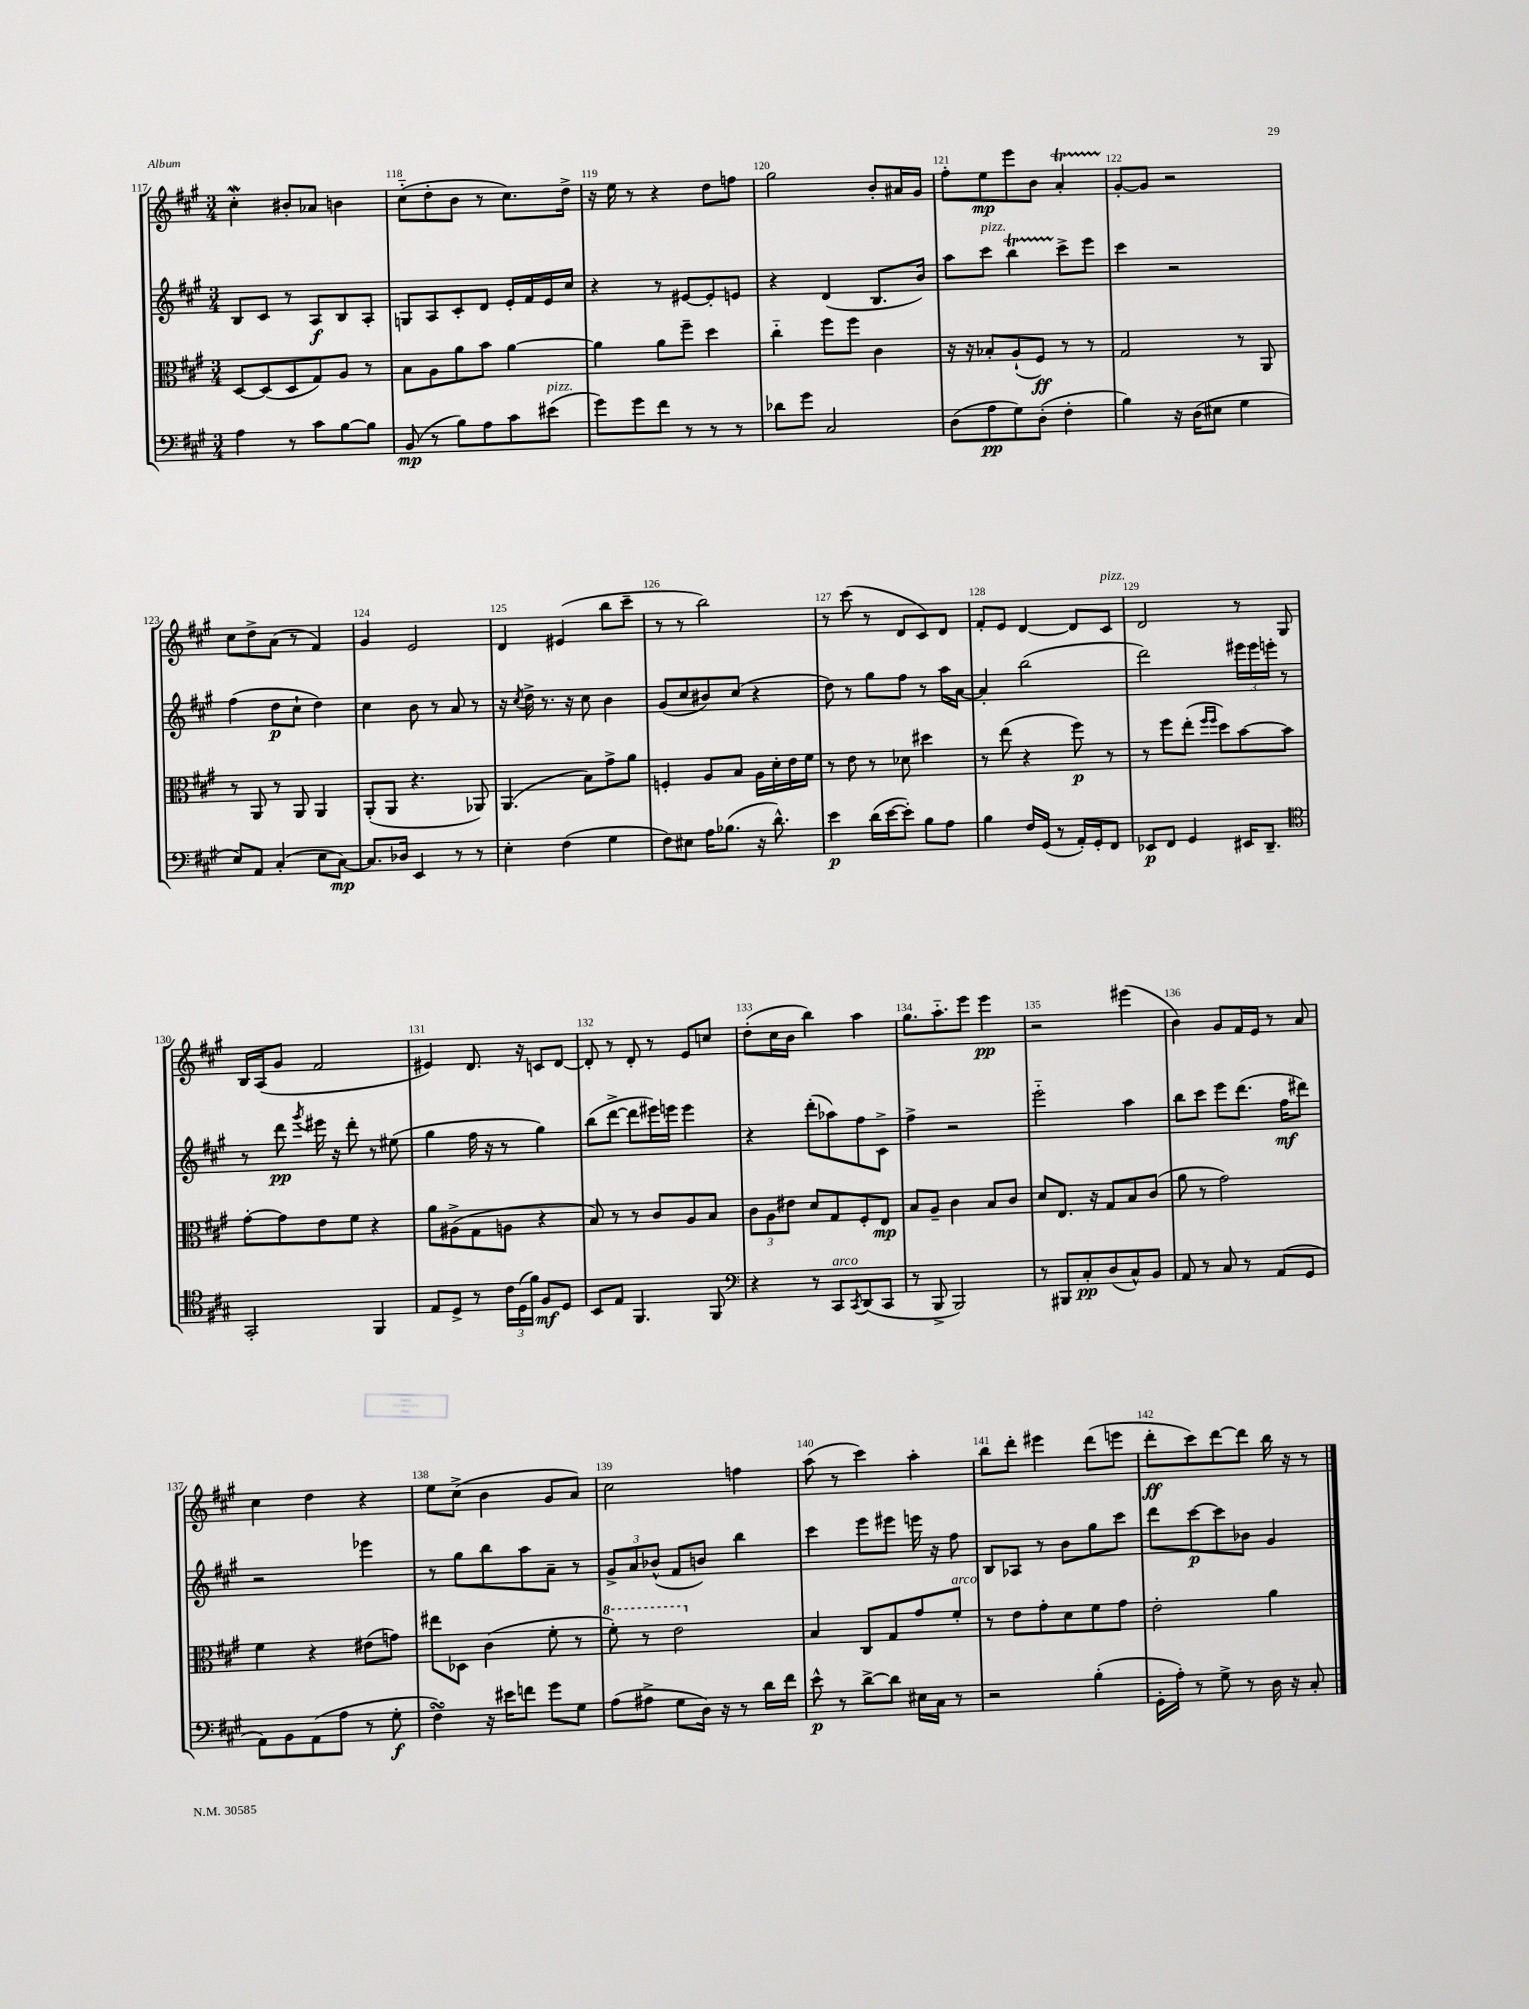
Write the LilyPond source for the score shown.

<<
\new StaffGroup <<
\new Staff = "s0" {
    \clef treble \key a \major \numericTimeSignature \time 3/4
    cis''4-.\mordent bis'8-. aes'8 b'4 |
    cis''8-_( d''8-. b'8 r8 cis''8.) d''16-> |
    r16 e''16 r8 r4 d''8 f''8 |
    gis''2 b'8-. ais'16 gis'16 |
    fis''8-. e''8\mp e'''8 b'8 a'4-.\startTrillSpan |
    gis'8~-.\stopTrillSpan gis'8 r2 |
    cis''8 d''8-> a'8( r8 fis'4) |
    gis'4 e'2 |
    d'4 eis'4( b''8 cis'''8-- |
    r8 r8 b''2) |
    r8 cis'''8( r8 d'8 cis'8) d'8 |
    fis'8-. e'8 d'4~ d'8 cis'8^\markup { \italic "pizz." } |
    d'2 r8 gis8 |
    b16 a16( gis'8 fis'2 |
    eis'4) d'8. r16 c'8 d'8~ |
    d'8-. r8 d'8-. r8 e'8 c''8 |
    d''8-.( cis''16 b'16 b''4) a''4 |
    gis''8. a''8.-_ e'''8 e'''4\pp |
    r2 eis'''4( |
    b'4) gis'8 fis'16 e'16 r8 a'8 |
    cis''4 d''4 r4 |
    e''8 cis''8->( b'4 gis'8 a'8) |
    cis''2 f''4 |
    a''8( r8 cis'''4) a''4-. |
    b''8 d'''8-. eis'''4 d'''8( e'''8 |
    d'''8-.\ff cis'''8) d'''8~ d'''8 b''16 r16 r8 \bar "|." |
}
\new Staff = "s1" {
    \clef treble \key a \major \numericTimeSignature \time 3/4
    b8 cis'8 r8 a8\f b8 a8-. |
    g8 a8 cis'8-. d'8 e'16-. fis'16 e'16 cis''16 |
    r4 r8 eis'8~ eis'8-. e'8 |
    r4 d'4( b8. b'16) |
    a''8 cis'''8^\markup { \italic "pizz." } b''4\startTrillSpan cis'''8->\stopTrillSpan e'''8 |
    cis'''4 r2 |
    fis''4( d''8\p cis''8-! d''4) |
    cis''4 b'8 r8 a'8 r8 |
    r16 \acciaccatura { cis''8 } d''16-> r8. r16 cis''8 b'4 |
    gis'8( cis''8 bis'8) cis''8( r4 |
    d''8) r8 gis''8 fis''8 r8 a''16 a'16~ |
    a'4-. b''2( |
    d'''2) \tuplet 3/2 { eis'''16 eis'''16 e'''16-. } r8 |
    r8 d'''8\pp \acciaccatura { gis'''8 } eis'''16 r16 d'''8-. r8 eis''8( |
    gis''4 fis''16 r16 r8 gis''4) |
    b''8( d'''8~-> d'''8 eis'''16) e'''16 e'''4 |
    r4 d'''8-.( aes''8) fis''8 cis'8-> |
    fis''4-> r2 |
    e'''2-_ a''4 |
    b''8 cis'''8 e'''8 d'''8.( fis''16\mf dis'''8) |
    r2 ees'''4 |
    r8 gis''8 b''8 a''8 a'8-- r8 |
    \tuplet 3/2 { gis'8-> a'8 bes'8-^( } fis'8 b'8) b''4 |
    cis'''4 e'''8 eis'''8 e'''16 r16 fis''8 |
    b8 aes8 r8 b'8 gis''8 cis'''8 |
    d'''8 cis'''8~\p cis'''8 bes'8 gis'4 \bar "|." |
}
\new Staff = "s2" {
    \clef alto \key a \major \numericTimeSignature \time 3/4
    d8~ d8( d8 gis8) a8 r8 |
    b8 a8 a'8 b'8 a'4~ |
    a'4 a'8 fis''8-- d''4 |
    cis''4-_ fis''8 fis''8 cis'4 |
    r16 r16 bes8-. a8-!( fis8\ff) r8 r8 |
    gis2 r8 a,8 |
    r8 a,8 r8 a,8 a,4 |
    a,8-.( a,8 r4. aes,8) |
    a,4.( b8) gis'8-> a'8 |
    f4-. a8 b8 a16 d'16-. e'16 fis'16 |
    r8 e'8 r8 des'8 dis''4 |
    r8 e''8( r4 fis''8\p) r8 |
    r8 fis''8 e''8-.( \grace { fis''16 fis''16 } d''8) b'8~ b'8 |
    gis'8~-. gis'8 e'8 fis'8 r4 |
    a'8 ais8->( gis8 a8 r4 |
    b8) r8 r8 cis'8 a8 b8 |
    \tuplet 3/2 { cis'8 a8 eis'8 } d'8 gis8 fis8-. e8\mp |
    b8 a8-- cis'4 b8 cis'8 |
    d'8 e8. r16 gis8 b8 cis'8( |
    a'8 r8 gis'2) |
    fis'4 r4 eis'8( g'8) |
    eis''8 des8 cis'4( fis'8-. r8 |
    \ottava #1 fis''8-.) r8 e''2 \ottava #0 |
    b4 cis8 gis8 gis'8 fis'8-.^\markup { \italic "arco" } |
    r8 e'8 gis'8-. d'8 fis'8 gis'8 |
    e'2-. a'4 \bar "|." |
}
\new Staff = "s3" {
    \clef bass \key a \major \numericTimeSignature \time 3/4
    a4 r8 cis'8 b8~ b8 |
    b,8\mp( r8 b8) a8 cis'8 eis'8^\markup { \italic "pizz." }( |
    gis'8) gis'8 fis'8 r8 r8 r8 |
    des'8 gis'8 cis2 |
    d8( a8\pp gis8) d8-.( fis4-. |
    b4) r16 d16( eis8 gis4 |
    e8) a,8 cis4-.( e8 cis8~\mp) |
    cis8. des16 e,4 r8 r8 |
    e4-. fis4( gis4 |
    fis8) eis8 a16 bes8.( r16 d'8.-^) |
    e'4\p d'16( e'16~ e'8-.) b8 a8 |
    b4 fis16 gis,16( r8 a,16-.) gis,16-. fis,8 |
    ees,8\p fis,8 gis,4 eis,16 d,8.-- |
    \clef tenor gis,2-. fis,4 |
    e8 d8-> r8 \tuplet 3/2 { cis'16 d16( fis'16) } fis8\mf d8 |
    b,8 e8 fis,4. fis,8 |
    \clef bass r4 r8 cis,8^\markup { \italic "arco" } \acciaccatura { cis,8 } d,8( cis,8 |
    r8 b,,8-> b,,2) |
    r8 bis,,8 cis8-.\pp d8( cis8-^) b,8 |
    a,8 r8 cis8 r8 a,8( gis,8 |
    a,8) b,8 a,8( a8 r8 gis8-.\f |
    fis4\turn) r16 eis'16 f'8 gis'8 gis8 |
    a8( ais8-> gis8 d16) r16 r8 d'16 fis'16 |
    e'8-^\p r8 d'8~-> d'8 eis16 cis16 r8 |
    r2 b4-.( |
    gis,16-. a16-.) r8 gis8-> r8 d16 r16 cis8-. \bar "|." |
}
>>
>>
\layout { \context { \Score currentBarNumber = #117 \override BarNumber.break-visibility = ##(#f #t #t) barNumberVisibility = #all-bar-numbers-visible } }
